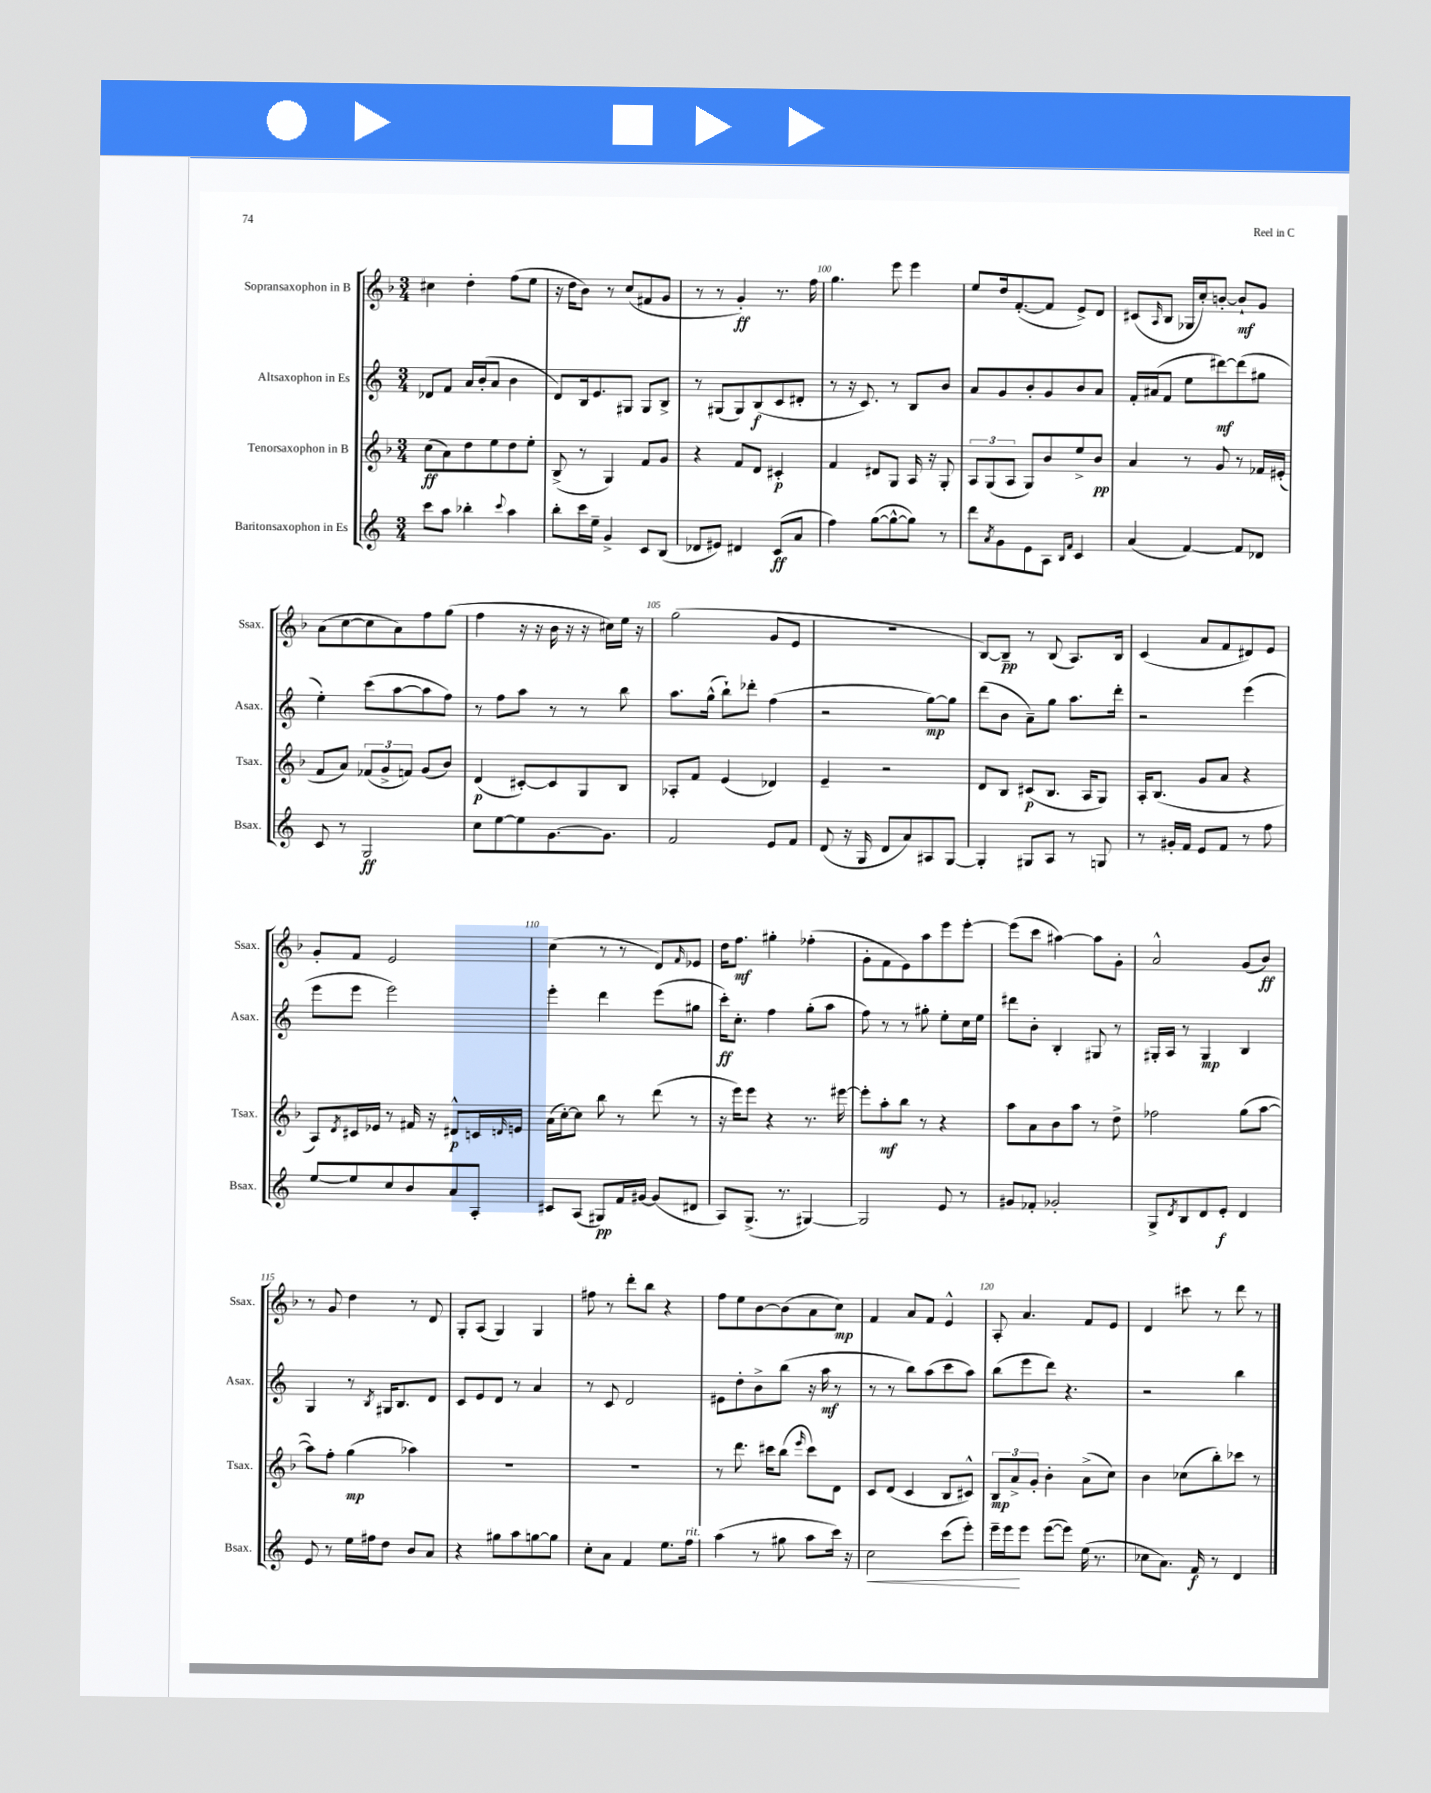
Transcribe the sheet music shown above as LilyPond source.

<<
\new StaffGroup <<
\new Staff = "s0" \with { instrumentName = "Sopransaxophon in B" shortInstrumentName = "Ssax." } {
    \clef treble \key f \major \numericTimeSignature \time 3/4
    cis''4 d''4-. f''8( e''8 |
    r16 d''16 bes'8) r8 c''8( fis'8 g'8 |
    r8 r8 g'4-.\ff) r8. f''16 |
    g''4. e'''8 e'''4 |
    e''8 d''16 f'8.~-.( f'8 e'8->) d'8 |
    cis'8( \grace { a16 } bes8 ges16 c''16-.) b'8~-. b'8-!\mf g'8 |
    a'8( c''8~ c''8 a'8) f''8 g''8( |
    f''4 r16 r16 bes'16 r16 r16 cis''16) e''16 r16 |
    g''2( g'8 e'8 |
    R2. |
    bes8~) bes8--\pp r8 bes8( a8.) bes16 |
    c'4( a'8 f'8 dis'8) e'8 |
    g'8-. f'8 e'2 |
    c''4( r8 r8 d'8) \grace { f'16 } ees'8 |
    d''16 f''8.\mf gis''4-. fes''4-.( |
    g'8-. f'8 e'8) a''8 e'''8 e'''8~-. |
    e'''8( c'''8 ais''4~) ais''8 g'8-. |
    a'2-^ g'8( bes'8\ff) |
    r8 g'8 d''4 r8 d'8 |
    g8-. a8( g4) g4 |
    fis''8 r8 d'''8-. bes''8 r4 |
    f''8 e''8 bes'8~ bes'8( a'8 c''8\mp) |
    f'4 a'8 f'8 e'4-^ |
    a8-. a'4. f'8 e'8 |
    d'4 cis'''8 r8 d'''8 r8 \bar "|." |
}
\new Staff = "s1" \with { instrumentName = "Altsaxophon in Es" shortInstrumentName = "Asax." } {
    \clef treble \key c \major \numericTimeSignature \time 3/4
    des'8 f'8 a'16 b'16-.( a'8 b'4 |
    d'8) b16 e'8. gis8 gis8 b8-> |
    r8 gis8( gis8) b8\f( c'8 dis'8-. |
    r8 r16 c'8.) r8 b8 b'8 |
    a'8 g'8 b'8-. g'8 b'8 a'8 |
    f'16-. ais'16( f'8 e''8 dis'''8~\mf) dis'''8( gis''8 |
    e''4-.) c'''8( a''8~ a''8 f''8) |
    r8 f''8 a''8 r8 r8 b''8 |
    a''8. g''16-^( b''8-!) des'''8-. f''4( |
    r2 g''8~\mp) g''8 |
    d'''8( b'8 a'8--) g''8 a''8. d'''16-. |
    r2 e'''4( |
    e'''8 e'''8 e'''2) |
    e'''4-. d'''4 e'''8( gis''8 |
    c'''16-.\ff) c''8.-. f''4 g''8-.( a''8 |
    f''8) r8 r8 gis''8-. e''8-. c''16 e''16 |
    dis'''8 b'8-. b4-. gis8 r8 |
    gis16-. a16 r8 gis4\mp b4 |
    g4 r8 \acciaccatura { b8 } gis16 b8. d'8 |
    c'8 e'8 d'8 r8 a'4 |
    r8 c'8 d'2 |
    eis'8 d''8-. b'8-> b''8( r16 a''16\mf r8 |
    r8 r8 b''8) a''8( c'''8 a''8) |
    b''8( e'''8 d'''8) r4. |
    r2 b''4 \bar "|." |
}
\new Staff = "s2" \with { instrumentName = "Tenorsaxophon in B" shortInstrumentName = "Tsax." } {
    \clef treble \key f \major \numericTimeSignature \time 3/4
    c''8\ff( a'8) d''8 e''8 d''8 e''8-. |
    bes8->( r8 g4) f'8 g'8 |
    r4 f'8 d'8 cis'4-.\p |
    f'4 dis'8 g8 a16 r16 g8-. |
    \tuplet 3/2 { a8 g8( a8 } g8) bes'8 e''8-> bes'8\pp |
    a'4 r8 g'8 r8 fes'16 eis'16-.( |
    f'8 a'8) \tuplet 3/2 { fes'8( g'8-> f'8) } g'8( bes'8) |
    d'4\p( cis'8~-.) cis'8 g8 bes8 |
    aes8-. f'8 e'4( des'4) |
    e'4-- r2 |
    d'8 bes8 cis'8\p( bes8. a16 g8) |
    a16-. bes8.( g'8 a'8 r4 |
    a8) \acciaccatura { d'8 } cis'16 ees'16 r8 fis'16 r16 dis'8-^\p c'16 \grace { d'16 } e'16 |
    a'16( c''16~-.) c''8 bes''8 r8 d'''8( r8 |
    r16 e'''16) e'''8 r4 r8. eis'''16~ |
    eis'''8-. a''8-.\mf bes''8 r8 r4 |
    a''8 a'8 bes'8 a''8 r8 d''8-> |
    fes''2 g''8( a''8~ |
    a''8) f''8-. g''4\mp( aes''4) |
    R2. |
    R2. |
    r8 d'''8. cis'''16 bes''8( \grace { e'''16 } cis'''8) d'8 |
    c'8 d'8( c'4 bes8 cis'8-^) |
    \tuplet 3/2 { bes8\mp a'8-> g'8-. } bes'4-. a'8->( c''8) |
    bes'4 ces''8( bes''8-.) ces'''8 r8 \bar "|." |
}
\new Staff = "s3" \with { instrumentName = "Baritonsaxophon in Es" shortInstrumentName = "Bsax." } {
    \clef treble \key c \major \numericTimeSignature \time 3/4
    c'''8 a''8 bes''4-. \appoggiatura { c'''8 } a''4 |
    b''8-. c'''16 e''16-- g'4-> c'8 b8( |
    des'8 eis'8) dis'4 c'8\ff( a'8 |
    f''4) g''8~( g''8~-^ g''8) r8 |
    d'''8 \acciaccatura { a'8 } g'8 e'8 a8 \grace { b16 f'16 } c'4 |
    a'4( f'4~) f'8 des'8 |
    c'8 r8 g2\ff |
    c''8 e''8~ e''8 g'8.~ g'8. |
    f'2 e'8 f'8 |
    d'8( r16 g16 d'8 a'8) ais8 g8~ |
    g4-. gis8 a8 r8 g8 |
    r8 gis'16-. f'16 e'8 f'8 r8 f''8 |
    e''8~ e''8 c''8 b'8 a'8 a8-. |
    cis'8 a8( gis8\pp) f'16 gis'16~ gis'8( dis'8 |
    a8) g8.->( r8. gis4~) |
    gis2 e'8 r8 |
    gis'8 fes'8-. ges'2-. |
    g8-> \acciaccatura { d'8 } b8 d'8 e'8-.\f d'4 |
    e'8 r8 e''16 fis''16 d''8 b'8 a'8 |
    r4 gis''8 a''8 g''8~ g''8 |
    c''8-. a'8 f'4 e''8. f''16^\markup { \italic "rit." } |
    a''4( r8 gis''8 a''8 c'''16) r16 |
    c''2\< c'''8( e'''8-.) |
    e'''16-- e'''16\! e'''8 e'''8~( e'''8) e''16( r8. |
    ces''8 a'8.) f'16\f r8 d'4 \bar "|." |
}
>>
>>
\layout { \context { \Score currentBarNumber = #97 \override BarNumber.break-visibility = ##(#f #t #t) barNumberVisibility = #(every-nth-bar-number-visible 5) } }
